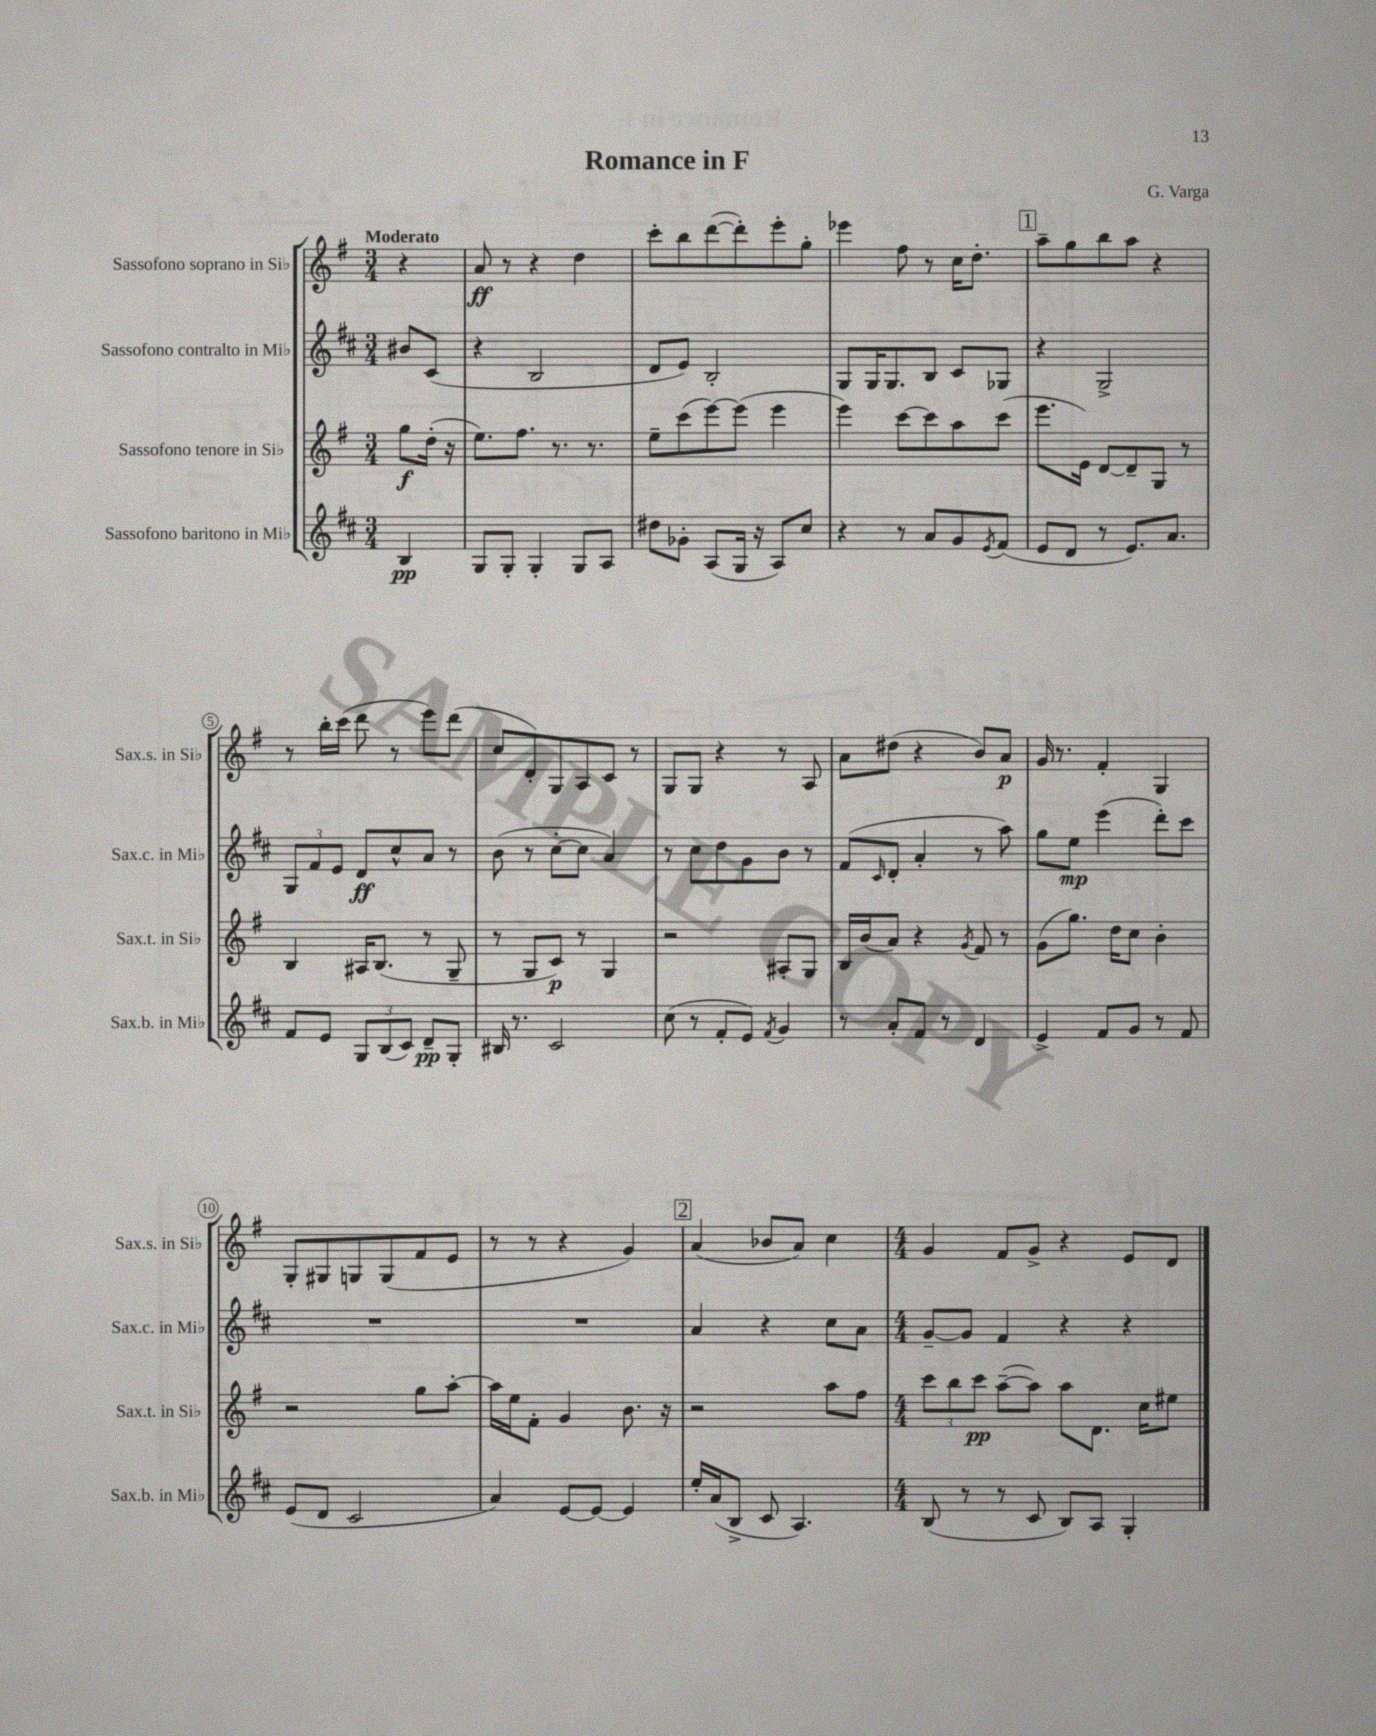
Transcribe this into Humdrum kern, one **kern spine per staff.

**kern	**dynam	**kern	**dynam	**kern	**dynam	**kern	**dynam
*part4	*part4	*part3	*part3	*part2	*part2	*part1	*part1
*staff4	*staff4	*staff3	*staff3	*staff2	*staff2	*staff1	*staff1
*I"Sassofono baritono in Mi♭	*	*I"Sassofono tenore in Si♭	*	*I"Sassofono contralto in Mi♭	*	*I"Sassofono soprano in Si♭	*
*I'Sax.b. in Mi♭	*	*I'Sax.t. in Si♭	*	*I'Sax.c. in Mi♭	*	*I'Sax.s. in Si♭	*
*clefG2	*	*clefG2	*	*clefG2	*	*clefG2	*
*k[f#c#]	*	*k[f#]	*	*k[f#c#]	*	*k[f#]	*
*M3/4	*	*M3/4	*	*M3/4	*	*M3/4	*
=	=	=	=	=	=	=	=
!	!	!	!	!	!	!LO:TX:a:B:t=Moderato	!
4B/	pp	8gg\L	f	8b#X/L	.	4r	.
.	.	(16dd'\Jk	.	(8c#/J	.	.	.
.	.	16r	.	.	.	.	.
=1	=1	=1	=1	=1	=1	=1	=1
8G/L	.	8.ee\L)	.	4r	.	8a/	ff
8G'/J	.	.	.	.	.	8r	.
.	.	8.ff#\J	.	.	.	.	.
4G'/	.	.	.	2B/	.	4r	.
.	.	8.r	.	.	.	.	.
8G/L	.	.	.	.	.	4dd\	.
.	.	8.r	.	.	.	.	.
8A/J	.	.	.	.	.	.	.
=2	=2	=2	=2	=2	=2	=2	=2
8dd#X\L	.	8ee~\L	.	8d/L	.	8ccc'\L	.
8g-X'\J	.	(8ccc\	.	8e/J)	.	8bb\	.
(8A/L	.	[8eee\)	.	2B'/	.	([8ddd\	.
16G/Jk	.	(8eee\J]	.	.	.	8ddd'\])	.
16r	.	.	.	.	.	.	.
8A/L)	.	4eee\	.	.	.	8eee'\	.
8cc#/J	.	.	.	.	.	8gg'\J	.
=3	=3	=3	=3	=3	=3	=3	=3
4r	.	4eee\)	.	8G/L	.	4eee-X\	.
.	.	.	.	16G/K	.	.	.
.	.	.	.	8.G/	.	.	.
8r	.	[8ccc\L	.	.	.	8ff#\	.
8a/L	.	8ccc\]	.	8B/J	.	8r	.
8g/	.	8aa\	.	8c#/L	.	16cc\KL	.
.	.	.	.	.	.	8.dd'\J	.
8qe/	.	.	.	.	.	.	.
(8f#/J	.	(8ccc\J	.	8G-X/J	.	.	.
!!LO:REH:place=s1:t=1
=4	=4	=4	=4	=4	=4	=4	=4
8e/L	.	8.eee\L	.	4r	.	8aa~\L	.
8d/J	.	.	.	.	.	8gg\	.
.	.	16e\Jk)	.	.	.	.	.
8r	.	[8d/L	.	2G^/	.	8bb\	.
8.e/L)	.	8d~/]	.	.	.	8aa\J	.
.	.	8G/J	.	.	.	4r	.
8.a/J	.	.	.	.	.	.	.
.	.	8r	.	.	.	.	.
!!LO:LB:g=z
=5	=5	=5	=5	=5	=5	=5	=5
8f#/L	.	4B/	.	12G/L	.	8r	.
.	.	.	.	12f#/	.	.	.
8e/J	.	.	.	.	.	16bb'\LL	.
.	.	.	.	12e/J	.	.	.
.	.	.	.	.	.	(16ccc\JJ	.
12G/L	.	16A#X/KL	.	8d/L	ff	8ddd\	.
.	.	(8.B/J	.	.	.	.	.
(12B/	.	.	.	.	.	.	.
.	.	.	.	8cc#^^/	.	8r	.
12c#/J)	.	.	.	.	.	.	.
8d~/L	pp	8r	.	8a/J	.	8eee\L)	.
8G'/J	.	8G~/	.	8r	.	(8ddd\J	.
=6	=6	=6	=6	=6	=6	=6	=6
16B#X/	.	8r	.	(8b\	.	8cc/L	.
8.r	.	.	.	.	.	.	.
.	.	8G/L	.	8r	.	8d'/)	.
2c#/	.	8c/J)	p	[8cc#'\L	.	8G/	.
.	.	8r	.	8cc#\J]	.	8A/	.
.	.	4G/	.	4a/)	.	8c/J	.
.	.	.	.	.	.	8r	.
=7	=7	=7	=7	=7	=7	=7	=7
(8cc#\	.	2r	.	8r	.	8G/L	.
8r	.	.	.	8cc#\L	.	8G/J	.
8f#'/L	.	.	.	8dd\	.	4r	.
8e/J)	.	.	.	8g\	.	.	.
8qf#/	.	.	.	.	.	.	.
4g/	.	8A#X'/L	.	8b\J	.	8r	.
.	.	8G/J	.	8r	.	8A/	.
=8	=8	=8	=8	=8	=8	=8	=8
8r	.	16B/LL	.	(8f#/L	.	8a\L	.
.	.	(16b/J	.	.	.	.	.
.	.	.	.	16qqc#/	.	.	.
8a'/L	.	8a/J)	.	8d'/J	.	(8dd#X\J	.
8f#/J	.	4r	.	4a'/	.	4r	.
8r	.	.	.	.	.	.	.
.	.	8qg/	.	.	.	.	.
4d/	.	8f#/	.	8r	.	8b/L)	.
.	.	8r	.	8aa\)	.	8a/J	p
=9	=9	=9	=9	=9	=9	=9	=9
4e^/	.	(8g\L	.	8gg\L	.	16g/	.
.	.	.	.	.	.	8.r	.
.	.	8.gg\J)	.	8ee\J	mp	.	.
8f#/L	.	.	.	(4eee\	.	4f#'/	.
.	.	16dd\KL	.	.	.	.	.
8g/J	.	8cc\J	.	.	.	.	.
8r	.	4b'\	.	8ddd'\L)	.	4G/	.
8f#/	.	.	.	8ccc#\J	.	.	.
!!LO:LB:g=z
=10	=10	=10	=10	=10	=10	=10	=10
(8e/L	.	2r	.	2.r	.	8G'/L	.
8d/J	.	.	.	.	.	8G#X/	.
2c#/	.	.	.	.	.	8Gn/	.
.	.	.	.	.	.	(8G/	.
.	.	8gg\L	.	.	.	8f#/	.
.	.	[8aa'\J	.	.	.	8e/J	.
=11	=11	=11	=11	=11	=11	=11	=11
4a/)	.	16aa\LL]	.	2.r	.	8r	.
.	.	16ee\J	.	.	.	.	.
.	.	8f#'\J	.	.	.	8r	.
[8e/L	.	4g/	.	.	.	4r	.
8e/J_	.	.	.	.	.	.	.
4e/]	.	8.b\	.	.	.	4g/)	.
.	.	16r	.	.	.	.	.
!!LO:REH:place=s1:t=2
=12	=12	=12	=12	=12	=12	=12	=12
16ee'/LL	.	2r	.	4a/	.	(4a/	.
(16a/J	.	.	.	.	.	.	.
8B^/J	.	.	.	.	.	.	.
8c#/	.	.	.	4r	.	8b-X/L	.
4.A/)	.	.	.	.	.	8a/J)	.
.	.	8aa\L	.	8cc#\L	.	4cc\	.
.	.	8ff#\J	.	8a\J	.	.	.
=13	=13	=13	=13	=13	=13	=13	=13
*M4/4	*	*M4/4	*	*M4/4	*	*M4/4	*
(8B/	.	12ccc\L	.	[8g~/L	.	4g/	.
.	.	12bb\	.	.	.	.	.
8r	.	.	.	8g/J]	.	.	.
.	.	12ccc\J	pp	.	.	.	.
8r	.	([8aa~\L	.	4f#/	.	8f#/L	.
8c#/	.	8aa\J])	.	.	.	8g^/J	.
8B/L)	.	8aa\L	.	4r	.	4r	.
8A/J	.	8.d\J	.	.	.	.	.
4G'/	.	.	.	4r	.	8e/L	.
.	.	16cc\KL	.	.	.	.	.
.	.	8ee#X\J	.	.	.	8d/J	.
==	==	==	==	==	==	==	==
*-	*-	*-	*-	*-	*-	*-	*-
